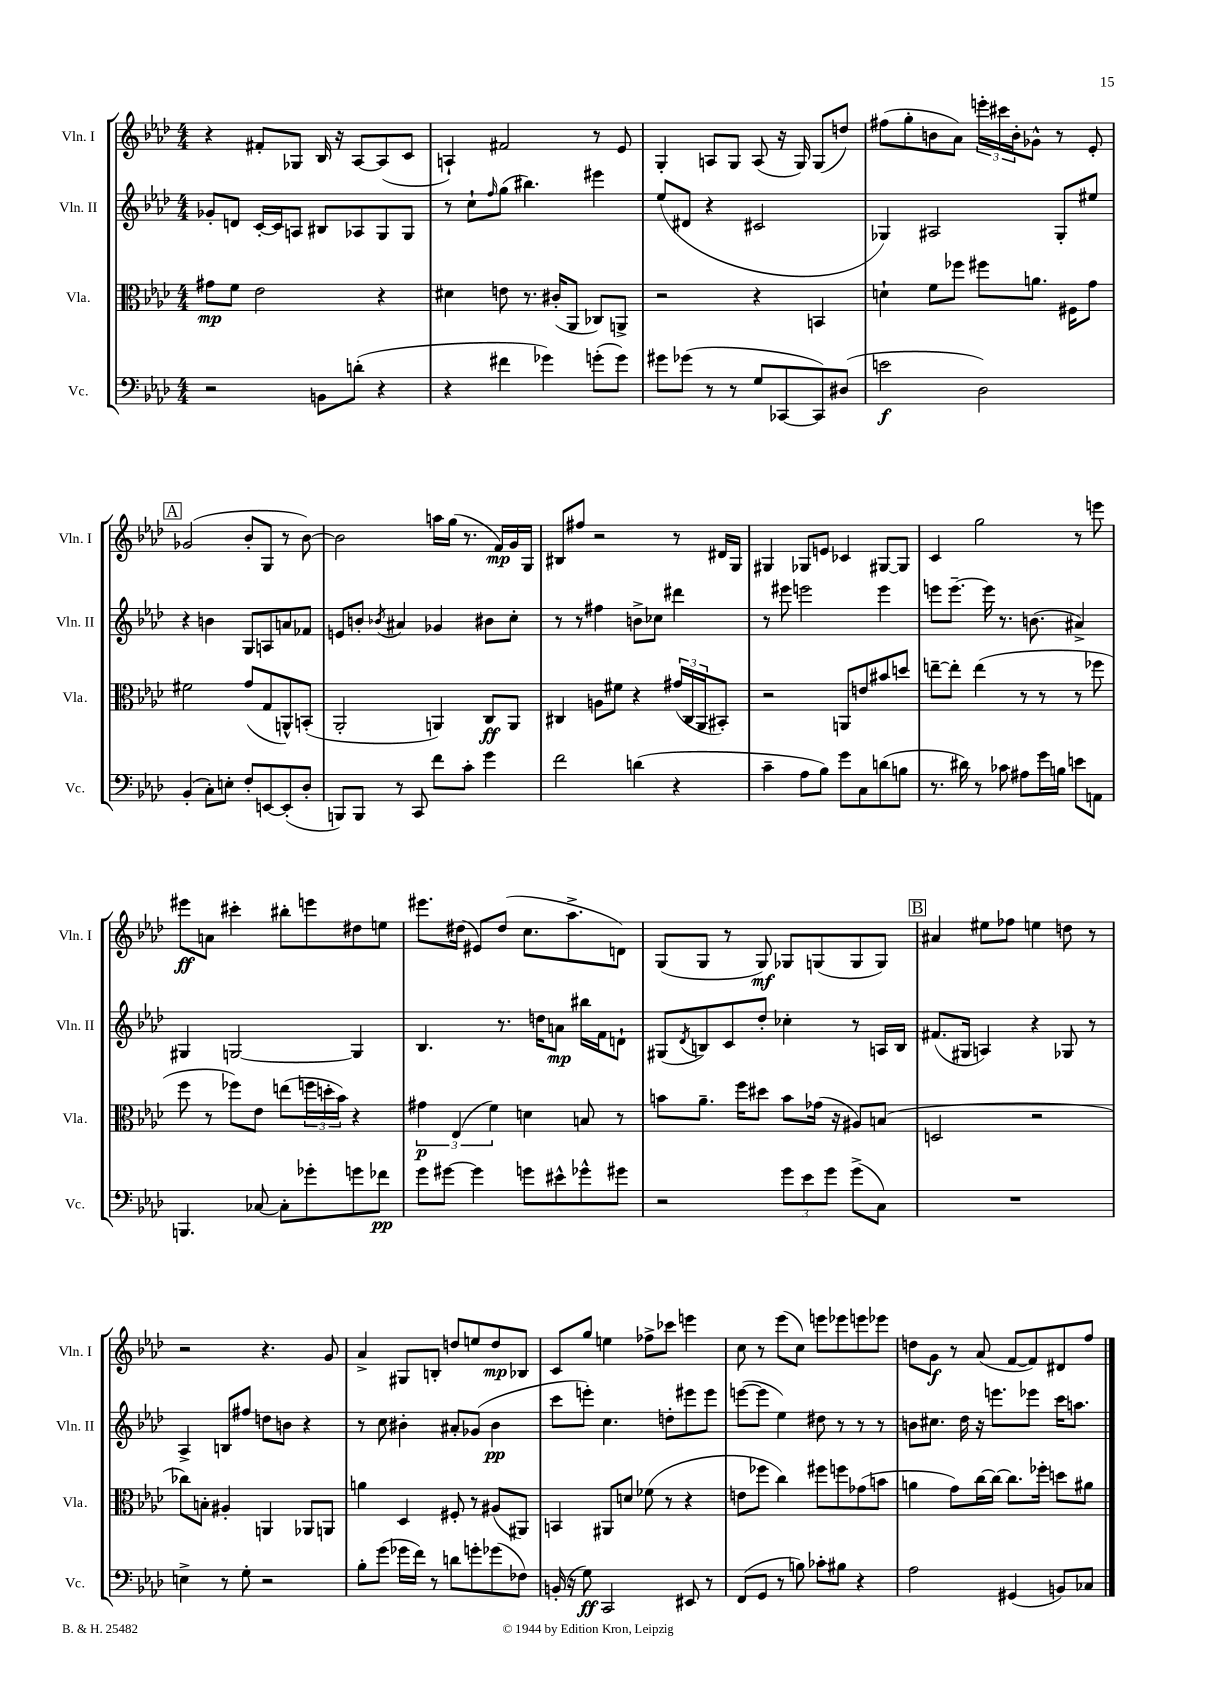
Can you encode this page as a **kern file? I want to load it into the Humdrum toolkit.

**kern	**dynam	**kern	**dynam	**kern	**dynam	**kern	**dynam
*part4	*part4	*part3	*part3	*part2	*part2	*part1	*part1
*staff4	*staff4	*staff3	*staff3	*staff2	*staff2	*staff1	*staff1
*I"Vc.	*	*I"Vla.	*	*I"Vln. II	*	*I"Vln. I	*
*I'Vc.	*	*I'Vla.	*	*I'Vln. II	*	*I'Vln. I	*
*clefF4	*	*clefC3	*	*clefG2	*	*clefG2	*
*k[b-e-a-d-]	*	*k[b-e-a-d-]	*	*k[b-e-a-d-]	*	*k[b-e-a-d-]	*
*M4/4	*	*M4/4	*	*M4/4	*	*M4/4	*
=1	=1	=1	=1	=1	=1	=1	=1
2r	.	8g#X\L	mp	8g-X'/L	.	4r	.
.	.	8f\J	.	8dn/J	.	.	.
.	.	2e-\	.	[16c'/LL	.	8f#X'/L	.
.	.	.	.	16c/J]	.	.	.
.	.	.	.	8An/J	.	8G-X/J	.
8BBn\L	.	.	.	8B#X/L	.	16B-/	.
.	.	.	.	.	.	16r	.
(8dn'\J	.	.	.	8A-X/	.	[8A-/L	.
4r	.	4r	.	8G/	.	(8A-/]	.
.	.	.	.	8G/J	.	8c/J	.
=2	=2	=2	=2	=2	=2	=2	=2
4r	.	4d#X\	.	8r	.	4An`/)	.
.	.	.	.	8cc`\L	.	.	.
.	.	.	.	16qqff/	.	.	.
4f#X\	.	8en\	.	(8gg\J	.	2f#X/	.
.	.	8.r	.	4.bb#X\)	.	.	.
4g-X\)	.	.	.	.	.	.	.
.	.	(16c#X'/KL	.	.	.	.	.
.	.	8AA-/J	.	.	.	.	.
(8gn'\L	.	8C-X/L)	.	4eee#X\	.	8r	.
8g\J)	.	8AAn^/J	.	.	.	8e-/	.
=3	=3	=3	=3	=3	=3	=3	=3
8g#X\L	.	2r	.	(8ee-/L	.	4G'/	.
(8g-X\J	.	.	.	8d#X/J	.	.	.
8r	.	.	.	4r	.	8An/L	.
8r	.	.	.	.	.	8G/J	.
8G/L	.	4r	.	2c#X/	.	(8A/	.
[8CC-X/	.	.	.	.	.	16r	.
.	.	.	.	.	.	16G/)	.
8CC-/])	.	4BBn/	.	.	.	(8G/L	.
(8D#X/J	.	.	.	.	.	8ddn/J)	.
=4	=4	=4	=4	=4	=4	=4	=4
2en\	f	4dn`\	.	4G-X/)	.	(8ff#X\L	.
.	.	.	.	.	.	8gg'\	.
.	.	8f\L	.	2A#X/	.	8bn\	.
.	.	8ff-X\J	.	.	.	8a-\J)	.
2D-\)	.	8ff#X\L	.	.	.	24eeen'\LL	.
.	.	.	.	.	.	24ccc#X\	.
.	.	.	.	.	.	24b'\J	.
.	.	8.an\J	.	.	.	8g-X^^\J	.
.	.	.	.	8G-'/L	.	8r	.
.	.	16F#X\KL	.	.	.	.	.
.	.	8g\J	.	8ee#X/J	.	8e-'/	.
!!LO:LB:g=z
!!LO:REH:place=s1:t=A
=5	=5	=5	=5	=5	=5	=5	=5
(4BB-'/	.	2f#X\	.	4r	.	(2g-X/	.
8C'\L)	.	.	.	4bn\	.	.	.
8En'\J	.	.	.	.	.	.	.
8F'/L	.	(8g/L	.	8G/L	.	8b-'/L	.
[8EEn/	.	8G/	.	8An/	.	8G/J	.
(8EE'/]	.	8AAn^^/)	.	8an/	.	8r	.
8D-'/J	.	(8BBn'/J	.	8f-X/J	.	[8b-\)	.
=6	=6	=6	=6	=6	=6	=6	=6
8BBBn/L)	.	2AA-'/	.	8en/L	.	2b-\]	.
8BBB/J	.	.	.	8bn'/J	.	.	.
.	.	.	.	8qb-X/	.	.	.
8r	.	.	.	4a#X/	.	.	.
8CC/	.	.	.	.	.	.	.
8f\L	.	4AAn/)	.	4g-X/	.	16aan\LL	.
.	.	.	.	.	.	(16gg\JJ	.
8c'\J	.	.	.	.	.	8.r	.
4g\	.	8C/L	ff	8b#X\L	.	.	.
.	.	.	.	.	.	16f/LL)	mp
.	.	8AA/J	.	8cc'\J	.	16g/	.
.	.	.	.	.	.	16G/JJ	.
=7	=7	=7	=7	=7	=7	=7	=7
2f\	.	4C#X/	.	8r	.	8B#X/L	.
.	.	.	.	8r	.	8ff#X/J	.
.	.	8An\L	.	4ff#X\	.	2r	.
.	.	8f#X\J	.	.	.	.	.
(4dn\	.	4r	.	8bn^\L	.	.	.
.	.	.	.	8cc-X\J	.	.	.
4r	.	(24g#X/LL	.	4ddd#X\	.	8r	.
.	.	24C#/	.	.	.	.	.
.	.	24AA-/J	.	.	.	.	.
.	.	8BB#X'/J)	.	.	.	16d#X/LL	.
.	.	.	.	.	.	16G/JJ	.
=8	=8	=8	=8	=8	=8	=8	=8
4c~\	.	2r	.	8r	.	4G#X/	.
.	.	.	.	8eee#X\	.	.	.
8A-\L	.	.	.	2eeen\	.	8G-X/L	.
8B-\J)	.	.	.	.	.	8en/J	.
8g\L	.	8AAn/L	.	.	.	4c-X/	.
8C\	.	8en/	.	.	.	.	.
(8dn\	.	8b#X/	.	4eee\	.	[8G#X/L	.
8Bn\J	.	8ddn/J	.	.	.	8G#/J]	.
=9	=9	=9	=9	=9	=9	=9	=9
8.r	.	[8een~\L	.	8eeen\L	.	4c/	.
.	.	8ee'\J]	.	[8.eee~\J	.	.	.
16d#X\)	.	.	.	.	.	.	.
8r	.	(4ee\	.	.	.	2gg\	.
.	.	.	.	16eee\]	.	.	.
8c-X\	.	.	.	8.r	.	.	.
8A#X\L	.	8r	.	.	.	.	.
.	.	.	.	(8.bn\	.	.	.
16g\L	.	8r	.	.	.	.	.
16Bn\JJ	.	.	.	.	.	.	.
8en\L	.	8r	.	4a#X^/)	.	8r	.
8AAn\J	.	8ff-X\	.	.	.	8eeen\	.
!!LO:LB:g=z
=10	=10	=10	=10	=10	=10	=10	=10
4.BBBn/	.	8ff\	.	4G#X/	.	8eee#X\L	ff
.	.	8r	.	.	.	8an\J	.
.	.	8ff-X\L)	.	[2Gn/	.	4ccc#X'\	.
[8C-X/	.	8e-\J	.	.	.	.	.
8C-'\L]	.	(8een\L	.	.	.	8bb#X'\L	.
8g-X'\	.	24ffn\L	.	.	.	8eeen\	.
.	.	24ddn'\	.	.	.	.	.
.	.	24b-\JJ)	.	.	.	.	.
8gn\	.	4r	.	4G/]	.	8dd#X\	.
8f-X\J	pp	.	.	.	.	8een\J	.
=11	=11	=11	=11	=11	=11	=11	=11
8g\L	.	6g#X\	p	4.B-/	.	8.eee#X\L	.
[8g#X\J	.	.	.	.	.	.	.
.	.	(6E-/	.	.	.	.	.
.	.	.	.	.	.	(16dd#X\Jk	.
4g#\]	.	.	.	.	.	8e#X/L)	.
.	.	6f\)	.	.	.	.	.
.	.	.	.	8.r	.	(8dd#/J	.
8gn\L	.	4dn\	.	.	.	8.cc\L	.
.	.	.	.	16ddn\KL	.	.	.
8e#X^^\	.	.	.	8an\J	mp	.	.
.	.	.	.	.	.	8.aa-^\	.
8g-X^^\	.	8Bn/	.	16bb#X\LL	.	.	.
.	.	.	.	16f\J	.	.	.
8g#X\J	.	8r	.	8dn`\J	.	8dn\J)	.
=12	=12	=12	=12	=12	=12	=12	=12
2r	.	8bn\L	.	(8G#X/L	.	(8G/L	.
.	.	.	.	8qd-/	.	.	.
.	.	8.a-~\J	.	8Bn/)	.	8G/J	.
.	.	.	.	8c/	.	8r	.
.	.	16ff\KL	.	.	.	.	.
.	.	8dd#X\J	.	8dd-'/J	.	8G/)	mf
12g\L	.	8b\L	.	4cc-X'\	.	8G-X/L	.
12e-\	.	.	.	.	.	.	.
.	.	(16g-X\Jk	.	.	.	(8Gn/	.
12g\J	.	.	.	.	.	.	.
.	.	16r	.	.	.	.	.
(8g^\L	.	8A#X/L)	.	8r	.	8G/	.
8C\J)	.	(8Bn/J	.	16An/LL	.	8G/J)	.
.	.	.	.	16B/JJ	.	.	.
!!LO:REH:place=s1:t=B
=13	=13	=13	=13	=13	=13	=13	=13
1r	.	2Dn/	.	(8.f#X/L	.	4a#X/	.
.	.	.	.	16G#X/Jk	.	.	.
.	.	.	.	4An/)	.	8ee#X\L	.
.	.	.	.	.	.	8ff-X\J	.
.	.	2r	.	4r	.	4een\	.
.	.	.	.	8G-X/	.	8ddn\	.
.	.	.	.	8r	.	8r	.
!!LO:LB:g=z
=14	=14	=14	=14	=14	=14	=14	=14
4En^\	.	8cc-X\L)	.	4A-^/	.	2r	.
.	.	8Bn'\J	.	.	.	.	.
8r	.	4A#X'/	.	8Bn/L	.	.	.
8G'\	.	.	.	8ff#X/J	.	.	.
2r	.	4AAn/	.	8ddn\L	.	4.r	.
.	.	.	.	8bn\J	.	.	.
.	.	8AA-X/L	.	4r	.	.	.
.	.	8AAn/J	.	.	.	8g/	.
=15	=15	=15	=15	=15	=15	=15	=15
8B-'\L	.	4an\	.	8r	.	4a-^/	.
(8g\J	.	.	.	8cc\	.	.	.
16g-X\LL	.	4D-/	.	4b#X'\	.	8G#X/L	.
16f\JJ)	.	.	.	.	.	.	.
8r	.	.	.	.	.	8Bn'/J	.
8dn\L	.	8F#X'/	.	8a#X'/L	.	8ddn/L	.
8gn'\	.	8r	.	(8g-X/J	.	8een/	.
(8g-X\	.	(8A#X/L	.	4b#\	pp	8dd/	mp
8F-X\J)	.	8AA#X/J)	.	.	.	8B-X/J	.
=16	=16	=16	=16	=16	=16	=16	=16
(16BBn'/	.	4BBn/	.	8ccc\L	.	8c/L	.
16r	.	.	.	.	.	.	.
8G\)	ff	.	.	8eeen'\J)	.	8gg/J	.
2CC/	.	8AA#X/L	.	4.cc\	.	4een\	.
.	.	8dn/J	.	.	.	.	.
.	.	(8f-X\	.	.	.	8ff-X^\L	.
.	.	8r	.	8ddn'\L	.	8ccc-X\J	.
8EE#X/	.	4r	.	8eee#X\	.	4eeen\	.
8r	.	.	.	8eee#\J	.	.	.
=17	=17	=17	=17	=17	=17	=17	=17
(8FF/L	.	8en\L	.	([8eeen\L	.	8cc\	.
8GG/J	.	8ff-X\J	.	8eee\J]	.	8r	.
8r	.	4cc\)	.	4ee-\)	.	(8eee-\L	.
8Bn\)	.	.	.	.	.	8cc\J)	.
8c-X'\L	.	8ff#X\L	.	8dd#X\	.	8eeen\L	.
8B#X\J	.	8ffn\	.	8r	.	8eee-X\	.
4r	.	(8g-X\	.	8r	.	8eeen\	.
.	.	8bn\J	.	8r	.	8eee-X\J	.
=18	=18	=18	=18	=18	=18	=18	=18
2A-\	.	4an\	.	8bn\L	.	8ddn\L	.
.	.	.	.	8.cc#X\J	.	8g\J	f
.	.	8g\L)	.	.	.	8r	.
.	.	.	.	16dd-\	.	.	.
.	.	[16cc\L	.	16r	.	(8a-/	.
.	.	16cc\JJ_	.	8.eeen\L	.	.	.
(4GG#X/	.	8.cc\L]	.	.	.	[8f/L	.
.	.	.	.	8eee-X\J	.	8f/])	.
.	.	16ff-X'\Jk	.	.	.	.	.
8BBn/L)	.	8ddn\L	.	16ccc\KL	.	8d#X/	.
.	.	.	.	8.aan\J	.	.	.
8C-X/J	.	8a#X\J	.	.	.	8ff/J	.
==	==	==	==	==	==	==	==
*-	*-	*-	*-	*-	*-	*-	*-
